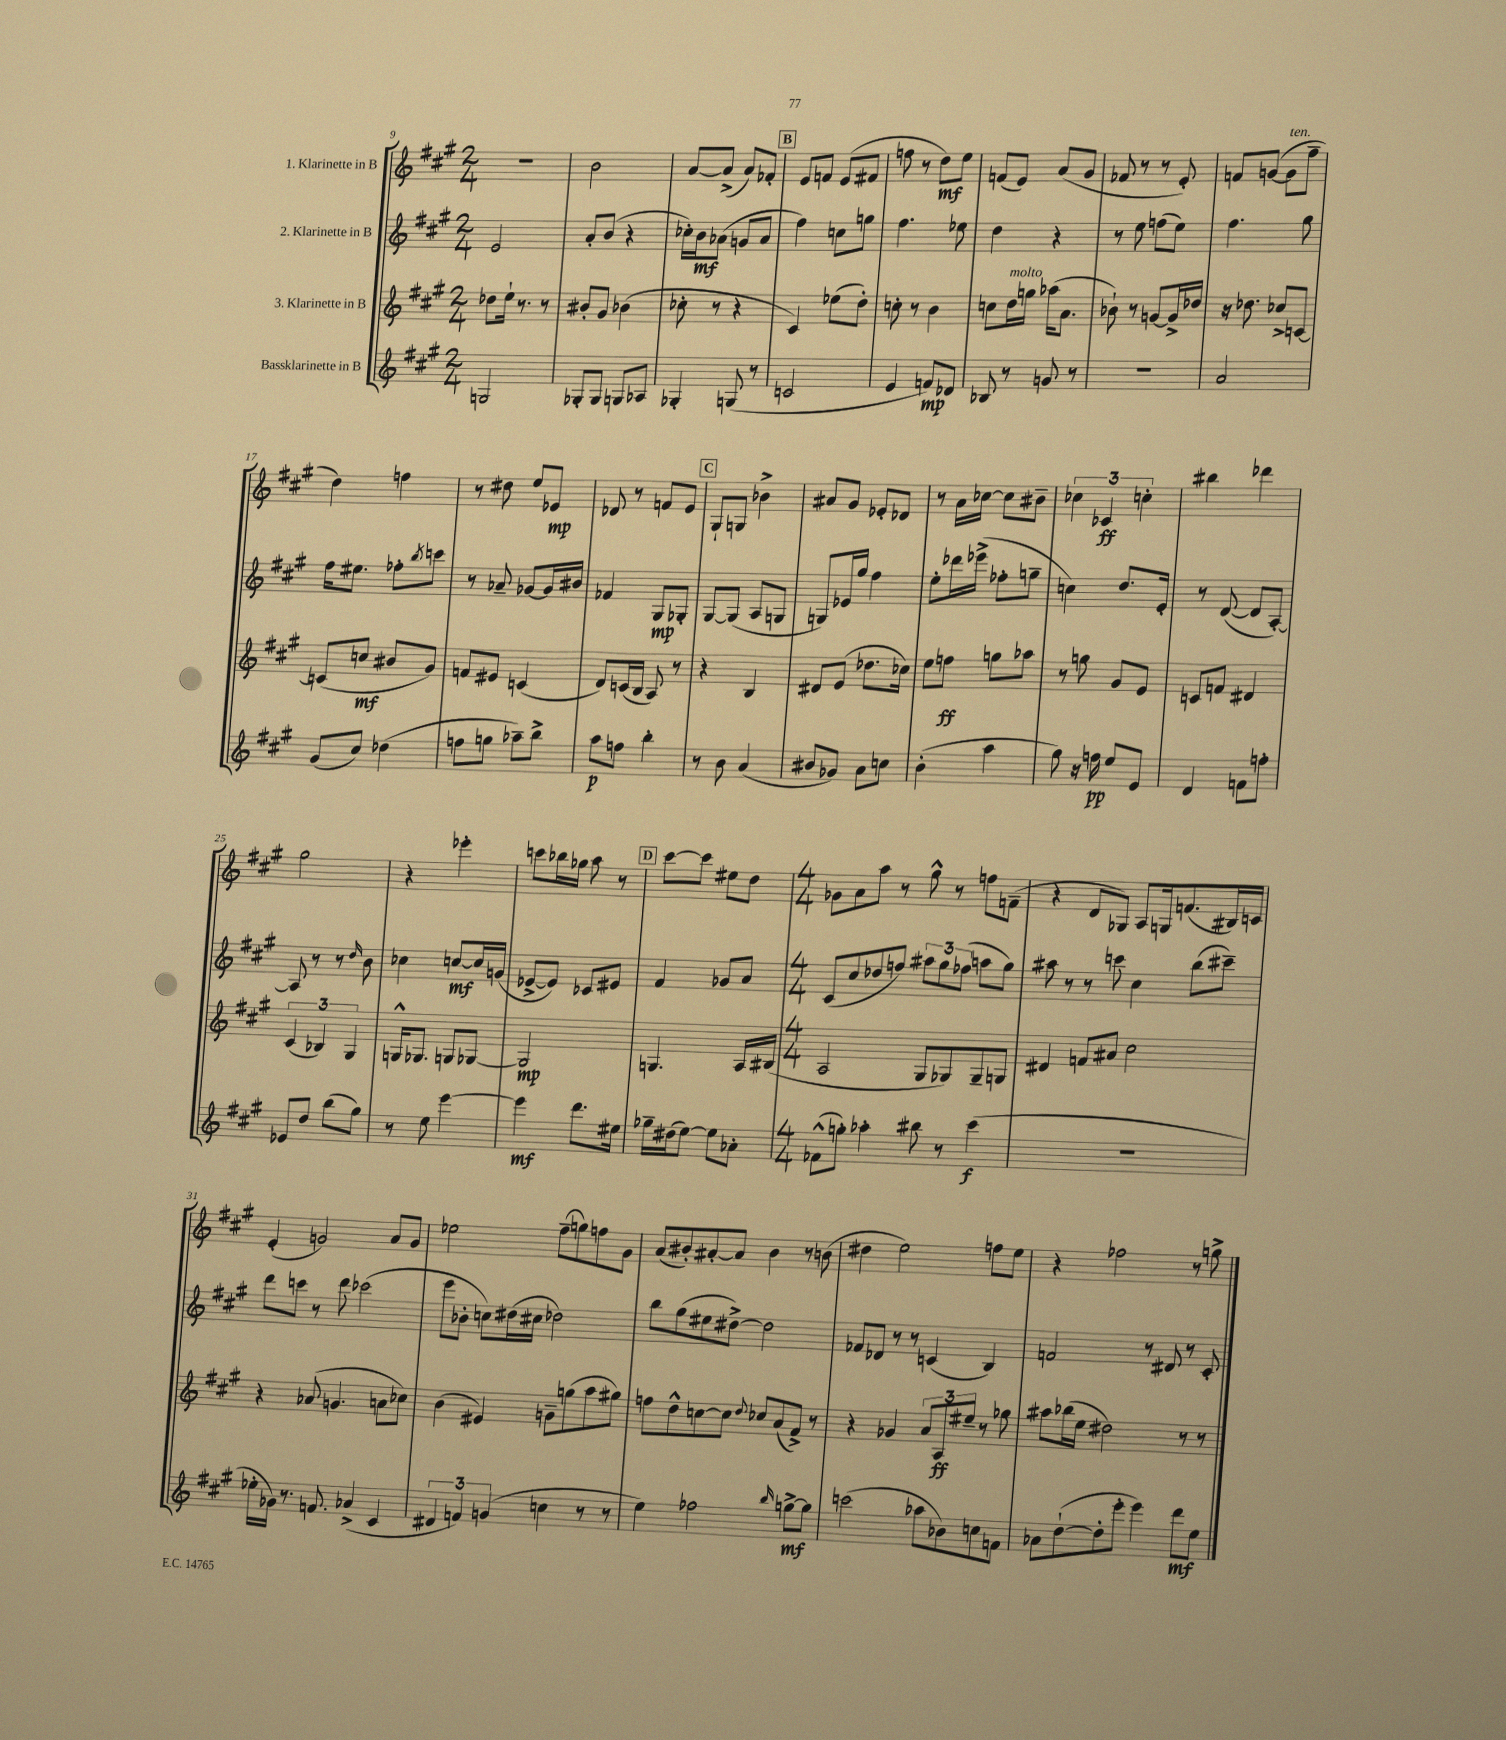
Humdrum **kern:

**kern	**kern	**kern	**kern
*staff4	*staff3	*staff2	*staff1
*clefG2	*clefG2	*clefG2	*clefG2
*k[f#c#g#]	*k[f#c#g#]	*k[f#c#g#]	*k[f#c#g#]
*M2/4	*M2/4	*M2/4	*M2/4
2G/	8dd-\L	2e/	2r
.	16ee`\Jk	.	.
.	8.r	.	.
.	8r	.	.
=	=	=	=
8G-'/L	8b#'/L	8a'/L	2b\
8G-/J	8g#/J	(8b/J	.
8G/L	(4b-\	4r	.
8A-/J	.	.	.
=	=	=	=
4G-'/	8cc-'\	16cc-'\LL)	[8a/L
.	.	16b\J	.
.	8r	(8a-\J	(8a^/]J
(8G/	4r	8g/L	8a/L)
8r	.	8a-/J	8f-'/J
=	=	=	=
2c/	4c#/)	4ff#\)	8e/L
.	.	.	8f/J
.	(8ee-\L	8cc\L	(8e/L
.	8dd'\J)	8gg\J	8f#/J
=	=	=	=
4e/	8cc'\	4.ff#\	8ff\
.	8r	.	8r
8f/L)	4b\	.	8dd\L)
8d-/J	.	8ee-\	8ee\J
=	=	=	=
8B-/	8cc\L	4dd\	(8f/L
8r	16dd\L	.	8e/J)
.	16gg\JJ	.	.
8g/	(16aa-\LK	4r	(8a/L
.	8.a\J	.	.
8r	.	.	8g#/J
=	=	=	=
2r	8b-`\)	8r	8f-/
.	8r	8ee\	8r
.	[8g/L	(8ff\L	8r
.	16g^/]L	8ee\J)	8e'/)
.	16dd-/JJ	.	.
=	=	=	=
2a/	16r	4.ff#\	8f/L
.	8.dd-\	.	.
.	.	.	([8g/J
.	8cc-^/L	.	8g\]L
.	[8c/J	8gg#\	8ff#~\J
=	=	=	=
(8g#/L	(8c/]L	16ff#\LK	4dd\)
.	.	8.ee#\J	.
8cc#/J)	8cc/J	.	.
(4dd-\	8b#/L	8ff-'\L	4ff\
.	.	8qbb/	.
.	8g#/J)	8ccc\J	.
=	=	=	=
8ff\L	8f/L	8r	8r
8gg\J	8e#/J	8a-~/	8dd#\
8aa-~\L)	(4c/	[8g-/L	8ee/L
8bb^\J	.	16g-/]L	8e-/J
.	.	16b#/JJ	.
=	=	=	=
8aa\L	8d/L)	4f-/	8d-/
8ff\J	(16c/L	.	8r
.	16B/JJ	.	.
4bb'\	8A/)	8G#/L	8f/L
.	8r	8G-'/J	8e/J
=	=	=	=
8r	4r	[8G#/L	8G#`/L
8b\	.	(8G#/]J	8G/J
(4a/	4B/	8A/L	4b-^\
.	.	8G/J	.
=	=	=	=
8b#/L	8d#/L	8G/L)	8a#/L
8g-/J)	(8e/J	16e-/L	8g#/J
.	.	16gg#/JJ	.
8a\L	8.dd-\L	4ff#\	8e-'/L
8cc\J	.	.	8d-/J
.	16cc-\Jk)	.	.
=	=	=	=
(4b'\	8ee\L	8ee'\L	8r
.	8ff\J	16ddd-\L	16a\LL
.	.	(16eee-^\JJ	[16cc-\JJ
4aa\	8gg\L	8ff-'\L	8cc-\]L
.	8aa-\J	8gg~\J	8b#~\J
=	=	=	=
8gg#\)	8r	4cc\)	6cc-\
16r	8gg\	.	.
.	.	.	6c-/
16ff\	.	.	.
8ee/L	8g#/L	8.dd/L	.
.	.	.	6cc'\
8e/J	8e/J	.	.
.	.	16e'/Jk	.
=	=	=	=
4d/	8c/L	8r	4bb#\
.	8f/J	([8d/	.
8f\L	4d#/	8d/]L	4ddd-\
8ff'\J	.	[8A'/J)	.
=	=	=	=
8e-/L	(6c#/	8A/]	2gg#\
8dd/J	.	8r	.
.	6B-/)	.	.
(8bb\L	.	8r	.
.	6G#/	.	.
.	.	16qqdd/	.
8gg#\J)	.	8b\	.
=	=	=	=
8r	16G^^/LK	4cc-\	4r
.	8.G-/J	.	.
8ee\	.	.	.
[4eee\	8G/L	[8cc/L	4eee-'\
.	[8G-/J	16cc/]L	.
.	.	(16g/JJ	.
=	=	=	=
4eee\]	2G-/]	[8e-^/L	8ccc\L
.	.	8e-/]J)	16bb-\L
.	.	.	16gg-\JJ
8.ddd\L	.	8c-/L	8aa\
.	.	8e#/J	8r
16ee#\Jk	.	.	.
=	=	=	=
16gg-~\LL	4.G/	4f#/	[8ccc#\L
(16dd#\J	.	.	.
[8ee\J)	.	.	8ccc#\]J
8ee\]L	.	8g-/L	8ee#\L
8a-'\J	16A/LL	8a/J	8dd\J
.	(16B#/JJ	.	.
=	=	=	=
*M4/4	*M4/4	*M4/4	*M4/4
(8f-^^\L	2A/	(8c#/L	8g-\L
8gg'\J)	.	8cc#/	8a\
4aa-'\	.	8dd-/	8aa\J
.	.	8ff/J)	8r
8bb#\	8G#/L	12aa#\L	8gg#^^\
.	.	12gg#\	.
8r	8G-/)	.	8r
.	.	(12ff-\J	.
(4ccc#\	8G-~/	8aa\L	8ff\L
.	8G/J	8gg#\J)	(8f~\J
=	=	=	=
1r	4d#/	8aa#\	4r
.	.	8r	.
.	8f/L	8r	8d/L
.	8a#/J	8ccc\	8G-/J)
.	2cc#\	4cc#\	8A/L
.	.	.	16G/k
.	.	.	(8.f/
.	.	(8bb\L	.
.	.	8ccc#~\J)	16B#/L)
.	.	.	16c/JJ
=	=	=	=
16ee-'\LL	4r	8ddd\L	(4e'/
16g-\JJ)	.	.	.
8.r	.	8ccc\J	.
.	(8a-/	8r	2g/)
8.f/	.	.	.
.	4.g/	8ddd\	.
(4a-^/	.	(2ccc-\	.
4c#/	8a\L	.	8a/L
.	8cc-\J)	.	8g/J
=	=	=	=
6d#/	(4b\	8eee\L	2ee-\
.	.	8b-'\J	.
6f/)	.	.	.
.	4e#/)	8cc\L)	.
(6g/	.	.	.
.	.	(16dd#\L	.
.	.	16cc#\JJ	.
4cc\	8g~\L	2dd-\)	(8ff#~\L
.	(8gg\	.	8gg\)
8r	8aa\	.	8ff\
8r	8gg#\J)	.	8g#\J
=	=	=	=
4ee\)	8ff\L	8bb\L	(8a/L
.	8dd^^\	(8gg#\	8b#'/)
2ff-\	[8cc\	8ee#\	[8a#'/
.	8cc\]J	[8dd#^\J)	8a#/]J
.	8qqdd/	.	.
.	8cc-/L	2dd#\]	4b#\
.	(8a/	.	.
16qqbb/	.	.	.
[8gg^\L	8f#^/J)	.	8r
8gg\]J	8r	.	(8b\
=	=	=	=
(2ccc\	4r	8f-/L	4dd#\
.	.	8d-/J	.
.	4g-/	8r	2ee\)
.	.	8r	.
8aa-\L	12a/L	(4c/	.
.	12A/	.	.
8b-\)	.	.	.
.	12ee#~/J	.	.
8cc\	8r	4B/)	8ff\L
8f\J	8gg-\	.	8ee\J
=	=	=	=
8a-\L	8aa#\L	2f/	4r
([8dd`\	(16bb-\L	.	.
.	16ee\JJ	.	.
8dd'\]	2dd#\)	.	2ff-\
8eee'\J	.	.	.
4eee\)	.	8r	.
.	.	8d#/	.
8ddd\L	8r	8r	8r
8ee\J	8r	8c#'/	8gg^\
==	==	==	==
*-	*-	*-	*-
